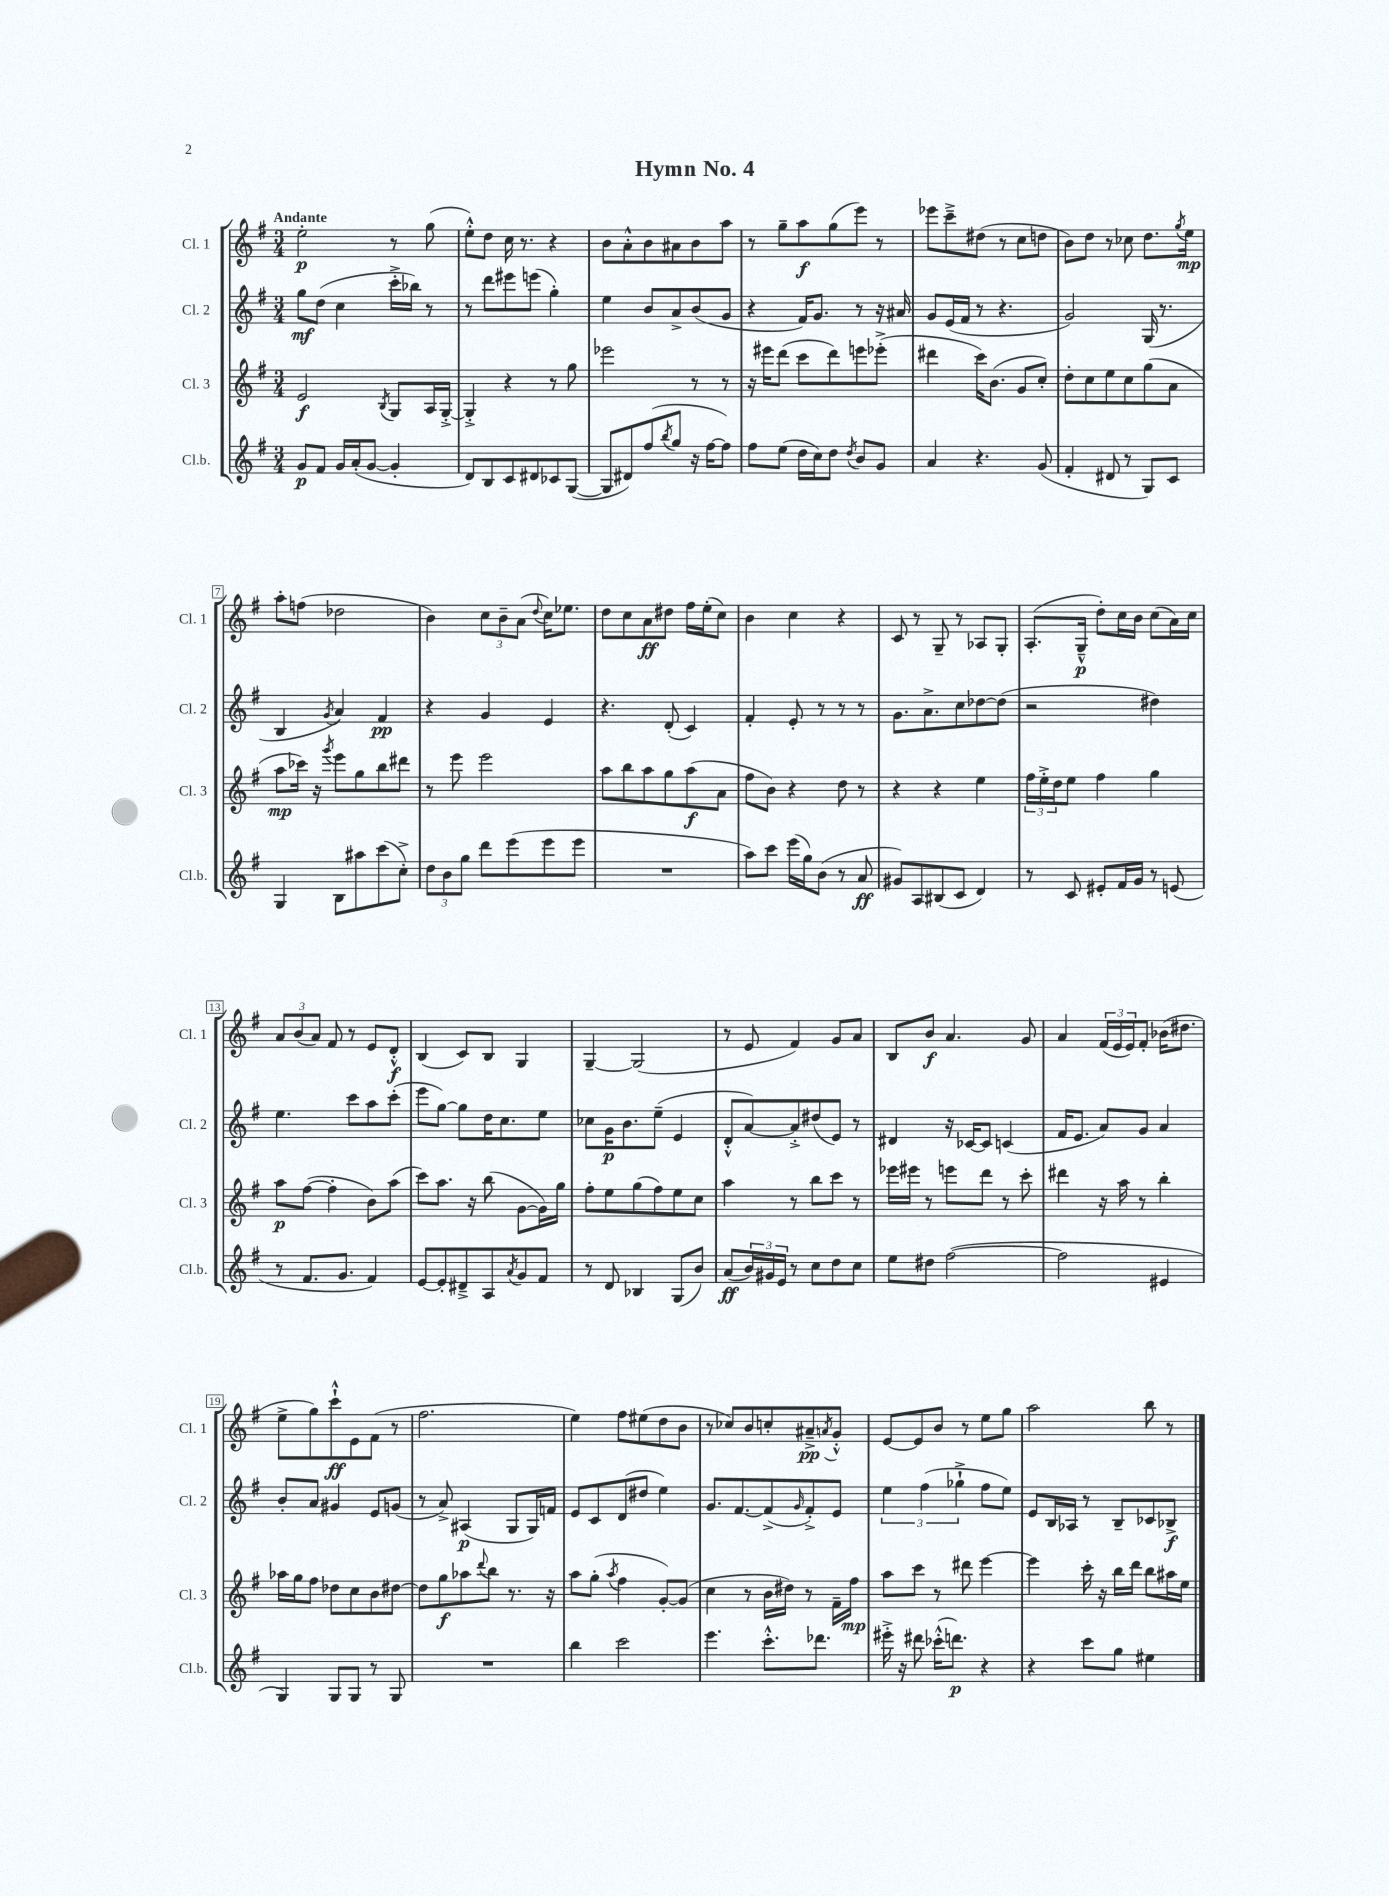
\header { title = "Hymn No. 4" }
<<
\new StaffGroup <<
\new Staff = "s0" \with { instrumentName = "Cl. 1" shortInstrumentName = "Cl. 1" } {
    \clef treble \key g \major \numericTimeSignature \time 3/4 \tempo "Andante"
    e''2-.\p r8 g''8( |
    e''8-.-^) d''8 c''16 r8. r4 |
    b'8 a'8-.-^ b'8 ais'8 b'8 a''8 |
    r8 g''8-- a''8\f g''8( e'''8) r8 |
    ees'''8 c'''8---> dis''8( r8 c''8 d''8 |
    b'8) d''8 r8 ces''8 d''8. \acciaccatura { g''8 } e''16\mp |
    a''8-. f''8( des''2 |
    b'4) \tuplet 3/2 { c''8 b'8-- a'8( } \appoggiatura { d''8 } c''16) ees''8. |
    d''8 c''8 a'8\ff dis''8 fis''16 e''16-.( c''8) |
    b'4 c''4 r4 |
    c'8 r8 g8-- r8 aes8 g8-. |
    a8.-.( g16---^\p d''8-.) c''16 b'16 c''8( a'16) c''16 |
    \tuplet 3/2 { a'8 b'8( a'8) } fis'8 r8 e'8 d'8-.-^\f |
    b4( c'8) b8 g4 |
    g4~-- g2( |
    r8 e'8 fis'4) g'8 a'8 |
    b8 b'8\f a'4. g'8 |
    a'4 \tuplet 3/2 { fis'16( e'16 e'16) } fis'8-. bes'16( dis''8. |
    e''8-> g''8) c'''8-!-^\ff e'8 fis'8( r8 |
    fis''2. |
    e''4) fis''8 eis''8( d''8 b'8 |
    r8 ces''8) b'8 c''8-. ais'8--->\pp \acciaccatura { a'8 } g'8-.-^ |
    e'8~ e'8 b'8 r8 e''8 g''8 |
    a''2 b''8 r8 \bar "|." |
}
\new Staff = "s1" \with { instrumentName = "Cl. 2" shortInstrumentName = "Cl. 2" } {
    \clef treble \key g \major \numericTimeSignature \time 3/4
    g''8\mf d''8( c''4 c'''16-.-> bes''16) r8 |
    r8 d'''8 eis'''8 e'''8( g''4-.) |
    e''4 b'8 a'8-> b'8( g'8 |
    r4 fis'16) g'8. r8 r16 ais'16 |
    g'8 e'16( fis'16 r8 r4. |
    g'2) g16( r8. |
    b4 \acciaccatura { g'8 } a'4) fis'4\pp |
    r4 g'4 e'4 |
    r4. d'8-.( c'4) |
    fis'4-. e'8-. r8 r8 r8 |
    g'8. a'8.-> c''8 des''8~ des''8( |
    r2 dis''4) |
    e''4. c'''8 a''8 c'''8-.( |
    e'''8 g''8~) g''8 d''16 c''8. e''8 |
    ces''8 g'16\p b'8. e''8--( e'4 |
    d'8-.-^ a'8~) a'8-.-> dis''8( e'8) r8 |
    dis'4 r16 ces'16~ ces'8 c'4( |
    fis'16 e'8. a'8) g'8 a'4 |
    b'8-. a'8 gis'4 e'8 g'8( |
    r8 a'8->) ais4\p( g8 g16) f'16 |
    e'8 c'8 d'8( dis''8 e''4) |
    g'8. fis'8.~ fis'8->( \grace { g'16 } fis'8-.->) e'8 |
    \tuplet 3/2 { e''4 fis''4( ges''4-!-> } fis''8 e''8) |
    e'8 b16 aes16 r8 b8-- ces'8 bes8->\f \bar "|." |
}
\new Staff = "s2" \with { instrumentName = "Cl. 3" shortInstrumentName = "Cl. 3" } {
    \clef treble \key g \major \numericTimeSignature \time 3/4
    e'2\f \acciaccatura { b8 } g8 a16 g16~-.-> |
    g4-.-> r4 r8 g''8 |
    ees'''2 r8 r8 |
    r16 eis'''16 d'''8( c'''8 d'''8) e'''8 ees'''8-.->( |
    dis'''4 c'''16) b'8.( g'8 c''8-.) |
    d''8-. c''8 e''8 c''8 g''8( a'8 |
    a''8\mp ces'''16) r16 \acciaccatura { g'''8 } e'''8 g''8 b''8 dis'''8 |
    r8 e'''8 e'''2 |
    a''8 b''8 a''8 g''8 a''8\f( a'8 |
    fis''8 b'8) r4 d''8 r8 |
    r4 r4 e''4 |
    \tuplet 3/2 { fis''16 e''16-.-> d''16 } e''8 fis''4 g''4 |
    a''8\p fis''8~( fis''4-. b'8) a''8( |
    c'''8) a''8. r16 b''8( g'8~ g'16) g''16 |
    fis''8-. e''8 g''8( fis''8) e''8 c''8 |
    a''4 r8 b''8 c'''8 r8 |
    ees'''16 eis'''16 r8 e'''8 d'''8 r8 c'''8-. |
    dis'''4 r16 a''16 r8 b''4-. |
    aes''16 g''16 fis''8 des''8 c''8 b'8 dis''8~ |
    dis''8 g''8\f aes''8 \appoggiatura { d'''8 } b''8 r8. r16 |
    a''8 g''8-.( \acciaccatura { a''8 } fis''4 g'8~-.) g'8( |
    c''4 r8 b'16 dis''16) r8 fis'16-- fis''16\mp |
    a''8 c'''8 r8 dis'''8 e'''4~ |
    e'''4 c'''16-. r16 b''16 d'''16 b''8 ais''16 e''16 \bar "|." |
}
\new Staff = "s3" \with { instrumentName = "Cl.b." shortInstrumentName = "Cl.b." } {
    \clef treble \key g \major \numericTimeSignature \time 3/4
    g'8\p fis'8 g'16 a'16-.( g'8~ g'4-. |
    d'8) b8 c'8 dis'8 ces'8 g8~( |
    g8 dis'8) fis''8( \acciaccatura { b''8 } g''8 r16 fis''16~ fis''8) |
    fis''8 e''8( d''16 c''16) d''8 \acciaccatura { d''8 } b'8 g'8 |
    a'4 r4. g'8( |
    fis'4-. dis'8 r8 g8) c'8 |
    g4 b8 ais''8 c'''8( c''8-.->) |
    \tuplet 3/2 { d''8 b'8 g''8 } d'''8 e'''8( e'''8 e'''8 |
    R2. |
    a''8) c'''8 e'''16( g''16) b'8( r8 a'8\ff |
    gis'8) a8 bis8( c'8 d'4) |
    r8 c'8 eis'8-. fis'16 g'16 r8 e'8( |
    r8 fis'8. g'8. fis'4) |
    e'8~ e'8-. dis'8---> a8 \acciaccatura { a'8 } g'8 fis'8 |
    r8 d'8 bes4 g8( b'8) |
    a'8\ff( \tuplet 3/2 { b'16) gis'16 e'16 } r8 c''8 d''8 c''8 |
    e''8 dis''8 fis''2~( |
    fis''2 eis'4 |
    g4) g8 g8 r8 g8 |
    R2. |
    b''4 c'''2 |
    e'''4. c'''8.-.-^ des'''8. |
    eis'''16-.-> r16 dis'''8 ces'''16-.-^( d'''8.\p) r4 |
    r4 c'''8 g''8 eis''4 \bar "|." |
}
>>
>>
\layout { \context { \Score \override BarNumber.stencil = #(make-stencil-boxer 0.1 0.3 ly:text-interface::print) } }
